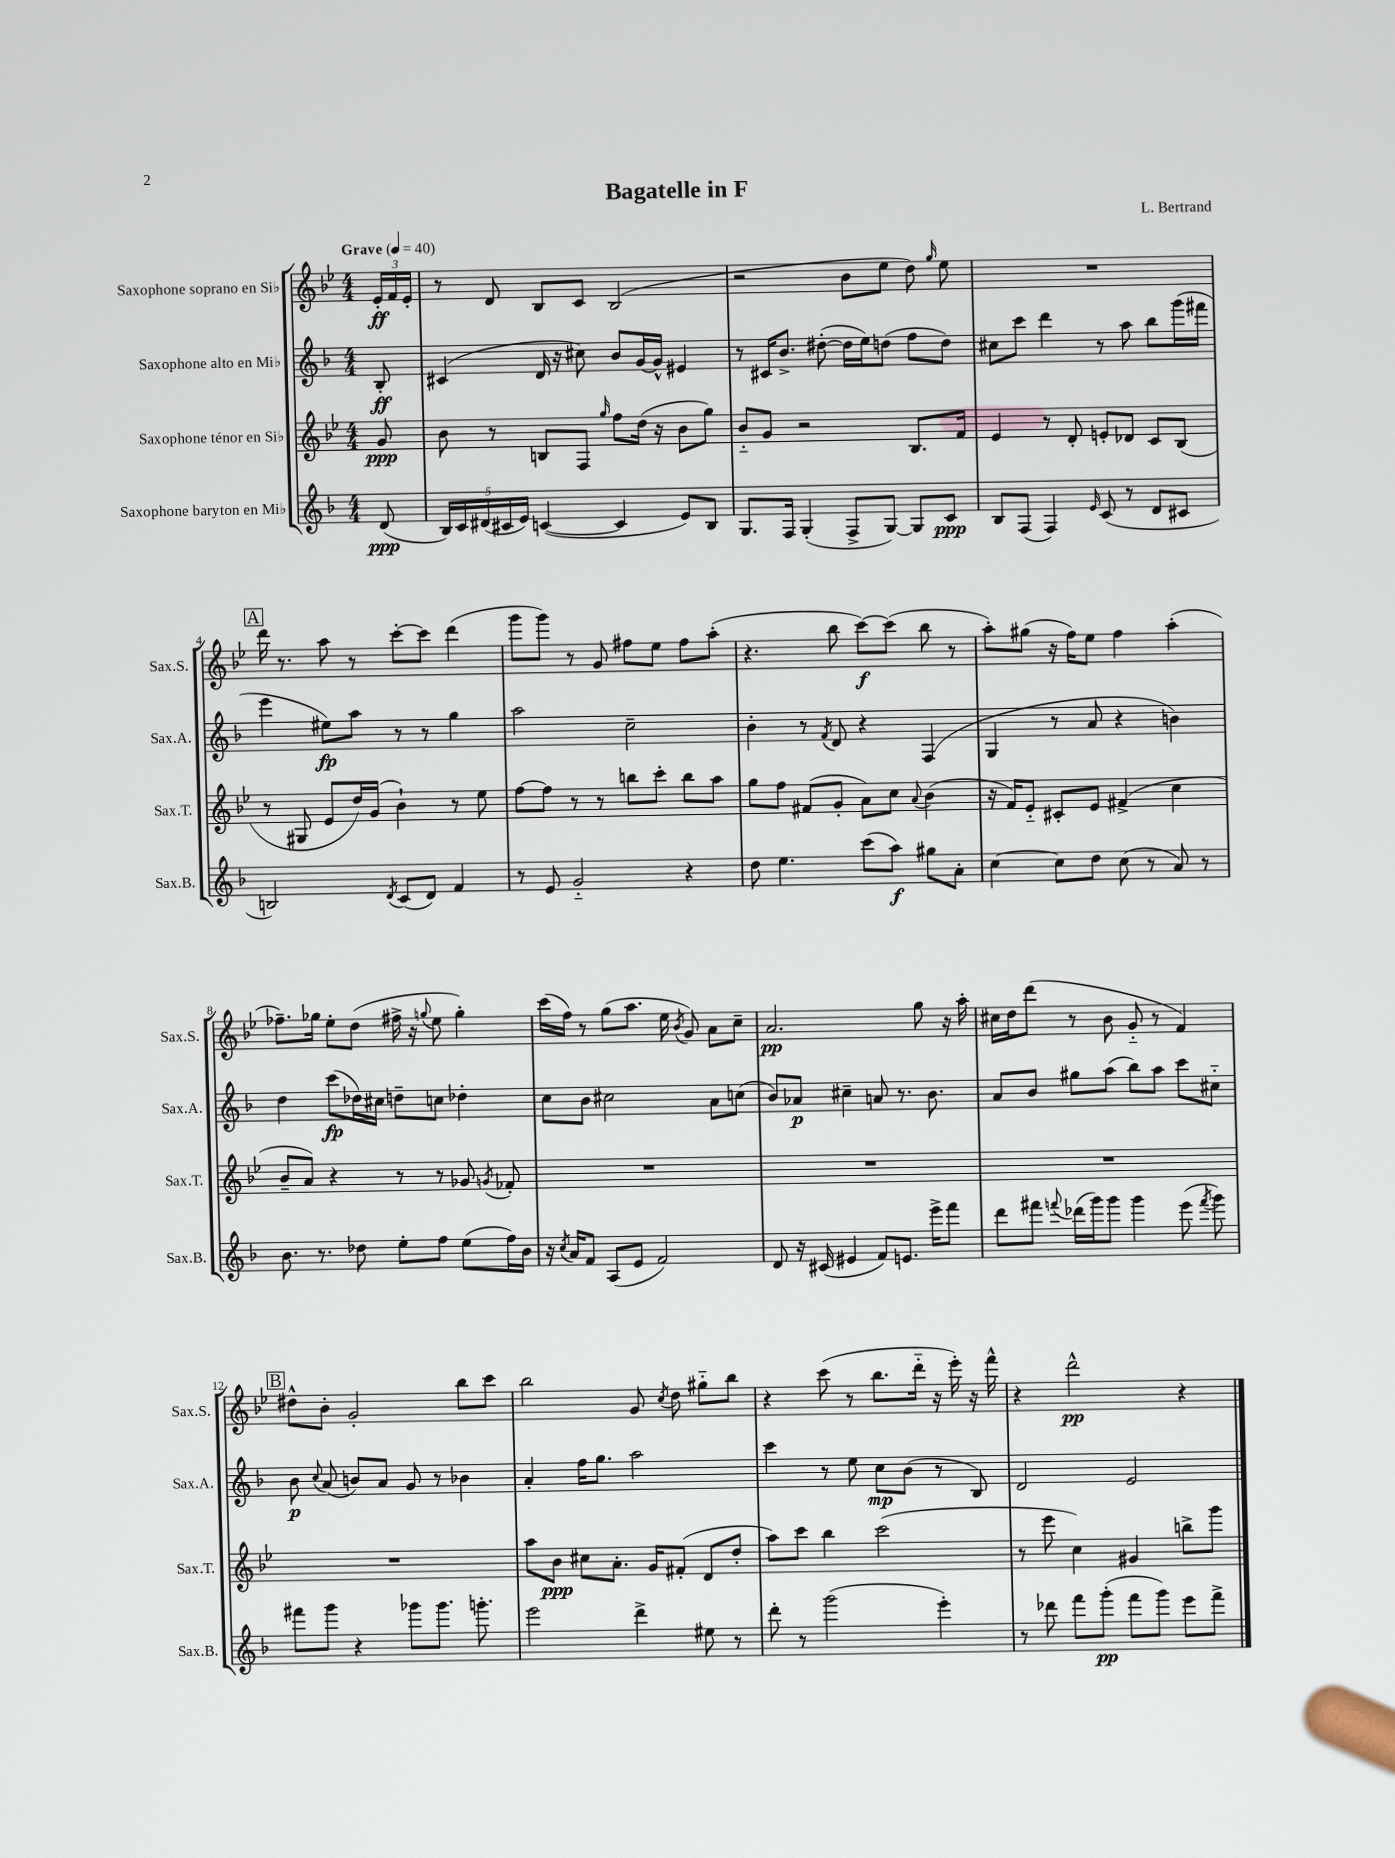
\header { title = "Bagatelle in F" composer = "L. Bertrand" }
<<
\new StaffGroup <<
\new Staff = "s0" \with { instrumentName = "Saxophone soprano en Sib" shortInstrumentName = "Sax.S." } {
    \clef treble \key bes \major \numericTimeSignature \time 4/4 \partial 8 \tempo "Grave" 4 = 40
    \autoBeamOff \tuplet 3/2 { ees'16[-.\ff f'16 ees'16]-. } |
    r8 d'8 bes8[ c'8] bes2( |
    r2 bes'8[ ees''8] d''8) \grace { g''16 } ees''8 |
    R1 |
    \mark \markup { \box "A" } d'''16 r8. a''8 r8 c'''8[~-. c'''8] d'''4( |
    g'''8[ g'''8]) r8 g'8 fis''8[ ees''8] fis''8[ a''8]-.( |
    r4. bes''8 c'''8[~\f) c'''8]( bes''8 r8 |
    a''8[-.) gis''8]( r16 f''16[) ees''8] f''4 a''4-.( |
    fes''8.[--) ges''16] ees''8[-. d''8]( fis''16-> r16 \appoggiatura { g''8 } ees''8 g''4-.) |
    c'''16[( f''16]) r8 g''8[( a''8.] ees''16 \acciaccatura { bes'8 } g'8) a'8[ c''8]-- |
    a'2.\pp g''8 r16 a''16-. |
    cis''16[ d''16 d'''8]( r8 bes'8 g'8-_ r8 f'4) |
    \mark \markup { \box "B" } dis''8[-^ bes'8]-. g'2-. bes''8[ c'''8] |
    bes''2 g'8 \acciaccatura { c''8 } d''8 gis''8[-_ bes''8] |
    r4 c'''8( r8 bes''8.[ d'''16]-_ r16 ees'''16-.) r16 f'''16-^ |
    r4 d'''2-^\pp r4 \bar "|." |
}
\new Staff = "s1" \with { instrumentName = "Saxophone alto en Mib" shortInstrumentName = "Sax.A." } {
    \clef treble \key f \major \numericTimeSignature \time 4/4 \partial 8
    \autoBeamOff bes8-.\ff |
    cis'4( d'16 r16 cis''8) bes'8[ g'16~ g'16]-^ eis'4 |
    r8 cis'16[ bes'8.]-> dis''8~-.( dis''16[ e''16) d''8]( f''8[ d''8]) |
    cis''8[ c'''8] d'''4 r8 a''8 bes''8[ g'''16( fis'''16] |
    \mark \markup { \box "A" } e'''4 eis''8[\fp) a''8] r8 r8 g''4 |
    a''2 c''2-- |
    bes'4-. r8 \acciaccatura { f'8 } d'8 r4 f4( |
    g4 r8 a'8 r4 b'4) |
    d''4 c'''8[\fp( des''16) cis''16] d''8[-- c''8] des''4-. |
    c''8[ bes'8] cis''2 a'8[ c''8]( |
    bes'8[) aes'8]\p cis''4-- a'8 r8. bes'8. |
    a'8[ bes'8] gis''8[ a''8]( bes''8[) a''8] c'''8[ cis''8]-_ |
    \mark \markup { \box "B" } bes'8\p \appoggiatura { c''8 } a'8( b'8[) a'8] g'8 r8 bes'4 |
    a'4-. f''16[ g''8.] a''2 |
    c'''4 r8 e''8 c''8[\mp bes'8]( r8 bes8) |
    d'2 e'2 \bar "|." |
}
\new Staff = "s2" \with { instrumentName = "Saxophone ténor en Sib" shortInstrumentName = "Sax.T." } {
    \clef treble \key bes \major \numericTimeSignature \time 4/4 \partial 8
    \autoBeamOff g'8\ppp |
    bes'8 r8 b8[ f8] \grace { g''16 } f''8[ d''16]( r16 bes'8[ g''8]) |
    bes'8[-_ g'8] r2 bes8.[ f'16] |
    ees'4 r8 d'8-. e'8[-. des'8] c'8[ bes8]( |
    \mark \markup { \box "A" } r8 gis8 ees'8[ d''16) g'16]( bes'4-!) r8 ees''8 |
    f''8[~ f''8] r8 r8 b''8[ c'''8]-. b''8[ a''8] |
    g''8[ f''8] fis'8[( g'8]-. a'8[) c''8] \appoggiatura { a'8 } bes'4( |
    r16 f'16[) ees'8]-_ cis'8[-. ees'8] fis'4->( c''4 |
    bes'8[-- a'8]) r4 r8 r8 ges'8 \acciaccatura { g'8 } fes'8-. |
    R1 |
    R1 |
    R1 |
    \mark \markup { \box "B" } R1 |
    a''8[ bes'8]\ppp cis''8[ a'8.]-. g'16[ fis'8]-.( d'8[ d''8]-. |
    a''8[) c'''8] bes''4 c'''2( |
    r8 ees'''8 c''4) gis'4 b''8[-> g'''8] \bar "|." |
}
\new Staff = "s3" \with { instrumentName = "Saxophone baryton en Mib" shortInstrumentName = "Sax.B." } {
    \clef treble \key f \major \numericTimeSignature \time 4/4 \partial 8
    \autoBeamOff d'8\ppp( |
    \tuplet 5/4 { bes16[) c'16 dis'16( cis'16 e'16]) } c'4~( c'4 e'8[) bes8] |
    g8.[ f16] g4-.( f8[-> g8]~) g8[ c'8]\ppp |
    bes8[ f8]( f4) \grace { e'16 } c'8( r8 d'8[ cis'8] |
    \mark \markup { \box "A" } b2) \acciaccatura { d'8 } c'8[( d'8]) f'4 |
    r8 e'8 g'2-_ r4 |
    d''8 e''4. c'''8[( a''8]\f) gis''8[ a'8]-. |
    c''4~ c''8[ d''8] c''8( r8 a'8) r8 |
    bes'8. r8. des''8 e''8[-. f''8] e''8[( f''16) bes'16] |
    r16 \acciaccatura { c''8 } a'16[ f'8] a8[( e'8] f'2) |
    d'8 r16 cis'16( eis'4 f'8[) e'8.] e'''16[-> f'''8] |
    d'''8[ fis'''8] \appoggiatura { f'''8 } des'''16[( g'''16) g'''8] g'''4 e'''8( \acciaccatura { f'''8 } g'''8) |
    \mark \markup { \box "B" } fis'''8[ g'''8] r4 ges'''8[ ges'''8.] g'''8.-. |
    e'''2 d'''4-> eis''8 r8 |
    d'''8-. r8 g'''2( e'''4-.) |
    r8 des'''8 f'''8[ g'''8]-.\pp( f'''8[ g'''8]) e'''8[ f'''8]-> \bar "|." |
}
>>
>>
